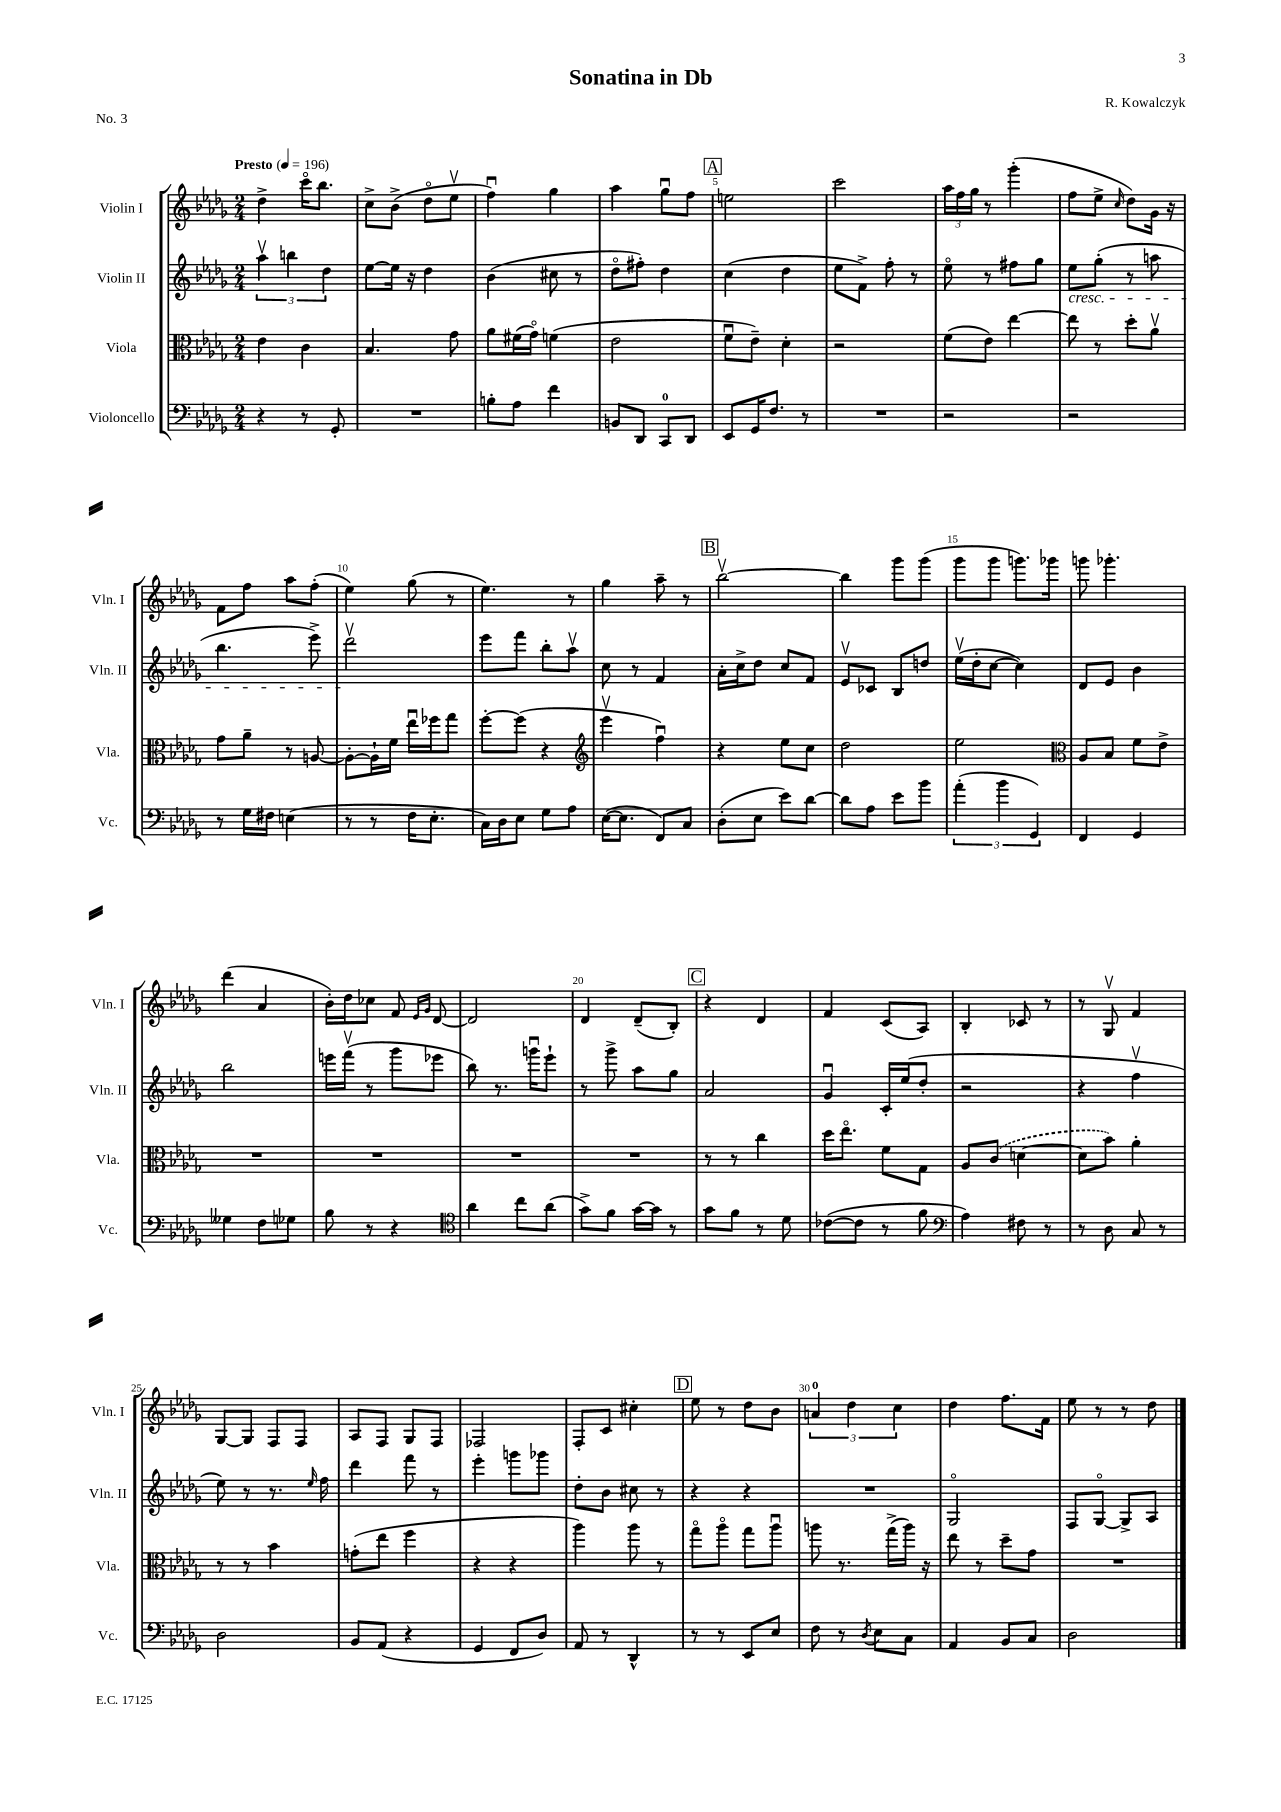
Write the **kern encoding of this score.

**kern	**kern	**kern	**kern
*staff4	*staff3	*staff2	*staff1
*clefF4	*clefC3	*clefG2	*clefG2
*k[b-e-a-d-g-]	*k[b-e-a-d-g-]	*k[b-e-a-d-g-]	*k[b-e-a-d-g-]
*M2/4	*M2/4	*M2/4	*M2/4
*MM196	*MM196	*MM196	*MM196
4r	4e-\	6aa-v\	4dd-^\
.	.	6bb\	.
8r	4c\	.	16ccco\LK
.	.	.	8.bb-\J
.	.	6dd-\	.
8GG-'/	.	.	.
=	=	=	=
2r	4.B-/	[8ee-\L	8cc^\L
.	.	16ee-\]Jk	(8b-^\J
.	.	16r	.
.	.	4dd-\	8dd-o\L
.	8g-\	.	8ee-v\J
=	=	=	=
8B'\L	8a-\L	(4b-\	4ffu\)
8A-\J	(16f#\L	.	.
.	16g-o\JJ)	.	.
4f\	(4f\	8cc#\	4gg-\
.	.	8r	.
=	=	=	=
8BB/L	2e-\	8dd-o\L	4aa-\
8DD-/J	.	8ff#'\J)	.
8CC/L	.	4dd-\	8gg-u\L
8DD-/J	.	.	8ff\J
=	=	=	=
8EE-/L	8fu\L	(4cc\	2ee\
16GG-/K	8e-~\J)	.	.
8.F/J	.	.	.
.	4d-'\	4dd-\	.
8r	.	.	.
=	=	=	=
2r	2r	8ee-\L	2ccc\
.	.	8f^\J)	.
.	.	8ff'\	.
.	.	8r	.
=	=	=	=
2r	(8f\L	8ee-o\	24aa-\LL
.	.	.	24ff\
.	.	.	24gg-\JJ
.	8e-\J)	8r	8r
.	[4ee-\	8ff#\L	(4ggg-'\
.	.	8gg-\J	.
=	=	=	=
2r	8ee-\]	8ee-\L	8ff\L
.	8r	(8gg-'\J	8ee-^\J
.	.	.	16qqcc/
.	8dd-'\L	8r	8dd-\L)
.	8a-v\J	8aa\	16g-\Jk
.	.	.	16r
=	=	=	=
8r	8g-\L	4.bb-\	8f\L
16G-\LL	8a-~\J	.	8ff\J
16F#\JJ	.	.	.
(4E\	8r	.	8aa-\L
.	[8A/	8eee-^\)	(8ff'\J
=	=	=	=
8r	8A'\_L	2ddd-v\	4ee-\)
8r	16A`\]L	.	.
.	16f\JJ	.	.
16F\LK	16ee-u\LL	.	(8gg-\
8.E-'\J	16ff-\J	.	.
.	8gg-\J	.	8r
=	=	=	=
16C\LL)	[8ff'\L	8eee-\L	4.ee-\)
16D-\J	.	.	.
8E-\J	(8ff\]J	8fff\J	.
8G-\L	4r	8bb-'\L	.
8A-\J	.	8aa-v\J	8r
=	=	=	=
*	*clefG2	*	*
([16E-\LK	4eee-v\	8cc\	4gg-\
8.E-\]J	.	.	.
.	.	8r	.
8FF/L)	4ffu\)	4f/	8aa-~\
8C/J	.	.	8r
=	=	=	=
(8D-'\L	4r	16a-'\LL	[2bb-v\
.	.	16cc^\J	.
8E-\J	.	8dd-\J	.
8e-\L)	8ee-\L	8cc/L	.
[8d-\J	8cc\J	8f/J	.
=	=	=	=
8d-\]L	2dd-\	8e-v/L	4bb-\]
8A-\J	.	8c-/J	.
8e-\L	.	8B-/L	8ggg-\L
8b-\J	.	8dd/J	(8ggg-\J
=	=	=	=
(6a-'\	2ee-\	(16ee-v\LL	8ggg-\L
.	.	16dd-'\J	.
.	.	[8cc\J	8ggg-\J
6b-\	.	.	.
.	.	4cc\])	8.ggg\L)
6GG-/)	.	.	.
.	.	.	16ggg-\Jk
=	=	=	=
*	*clefC3	*	*
4FF/	8A-/L	8d-/L	8ggg\
.	8B-/J	8e-/J	4.ggg-'\
4GG-/	8f\L	4b-\	.
.	8e-^\J	.	.
=	=	=	=
4G--\	2r	2bb-\	(4ddd-\
8F\L	.	.	4a-/
8G-\J	.	.	.
=	=	=	=
8B-\	2r	16eee\LL	16b-'\LL)
.	.	(16fffv\JJ	16dd-\J
8r	.	8r	8cc-\J
4r	.	8ggg-\L	8f/
.	.	.	16qqe-/LL
.	.	.	16qqg-/JJ
.	.	8eee-\J	[8d-/
=	=	=	=
*clefC4	*	*	*
4a-\	2r	8bb-\)	2d-/]
.	.	8.r	.
8cc\L	.	.	.
.	.	16gggu\LK	.
(8a-\J	.	8eee-`\J	.
=	=	=	=
8g-^\L)	2r	8r	4d-/
8f\J	.	8ggg-^\	.
[16g-\LL	.	8aa-\L	(8d-~/L
16g-\]JJ	.	.	.
8r	.	8gg-\J	8B-'/J)
=	=	=	=
8g-\L	8r	2a-/	4r
8f\J	8r	.	.
8r	4cc\	.	4d-/
8d-\	.	.	.
=	=	=	=
([8c-\L	16dd-\LK	4g-u/	4f/
.	8.ee-o\J	.	.
8c-\]J	.	.	.
8r	8f\L	16c'/LL	(8c/L
.	.	(16ee-/J	.
8f\	8G-\J	8dd-'/J	8A-/J)
=	=	=	=
*clefF4	*	*	*
4A-\)	8A-/L	2r	4B-'/
.	(8c/J	.	.
8F#\	[4d\	.	8c-/
8r	.	.	8r
=	=	=	=
8r	8d\]L	4r	8r
8D-\	8b-\J)	.	8G-v/
8C/	4a-'\	4ffv\	4f/
8r	.	.	.
=	=	=	=
2D-\	8r	8ee-\)	[8G-/L
.	8r	8r	8G-/]J
.	4b-\	8.r	8F/L
.	.	.	8F/J
.	.	16qqee-/	.
.	.	16ff\	.
=	=	=	=
8BB-/L	(8g'\L	4ddd-\	8A-/L
(8AA-/J	8ee-\J	.	8F/J
4r	4ff\	8fff\	8G-/L
.	.	8r	8F/J
=	=	=	=
4GG-/	4r	4eee-'\	2F-/
8FF/L	4r	8ggg\L	.
8D-/J)	.	8ggg-\J	.
=	=	=	=
8AA-/	4aa-\)	8dd-'\L	8F'/L
8r	.	8b-\J	8c/J
4DD-^^/	8aa-\	8cc#\	4cc#'\
.	8r	8r	.
=	=	=	=
8r	8gg-o\L	4r	8ee-\
8r	8aa-o\J	.	8r
8EE-/L	8gg-\L	4r	8dd-\L
8E-/J	8aa-u\J	.	8b-\J
=	=	=	=
8F\	8aa\	2r	6a/
8r	8.r	.	.
.	.	.	6dd-\
8qD-/	.	.	.
8E-\L	.	.	.
.	(16gg-^\LL	.	.
.	.	.	6cc\
8C\J	16aa\JJ)	.	.
.	16r	.	.
=	=	=	=
4AA-/	8ee-\	2G-o/	4dd-\
.	8r	.	.
8BB-/L	8dd-~\L	.	8.ff\L
8C/J	8g-\J	.	.
.	.	.	16f\Jk
=	=	=	=
2D-\	2r	8F/L	8ee-\
.	.	[8G-o/J	8r
.	.	8G-^/]L	8r
.	.	8A-/J	8dd-\
==	==	==	==
*-	*-	*-	*-
